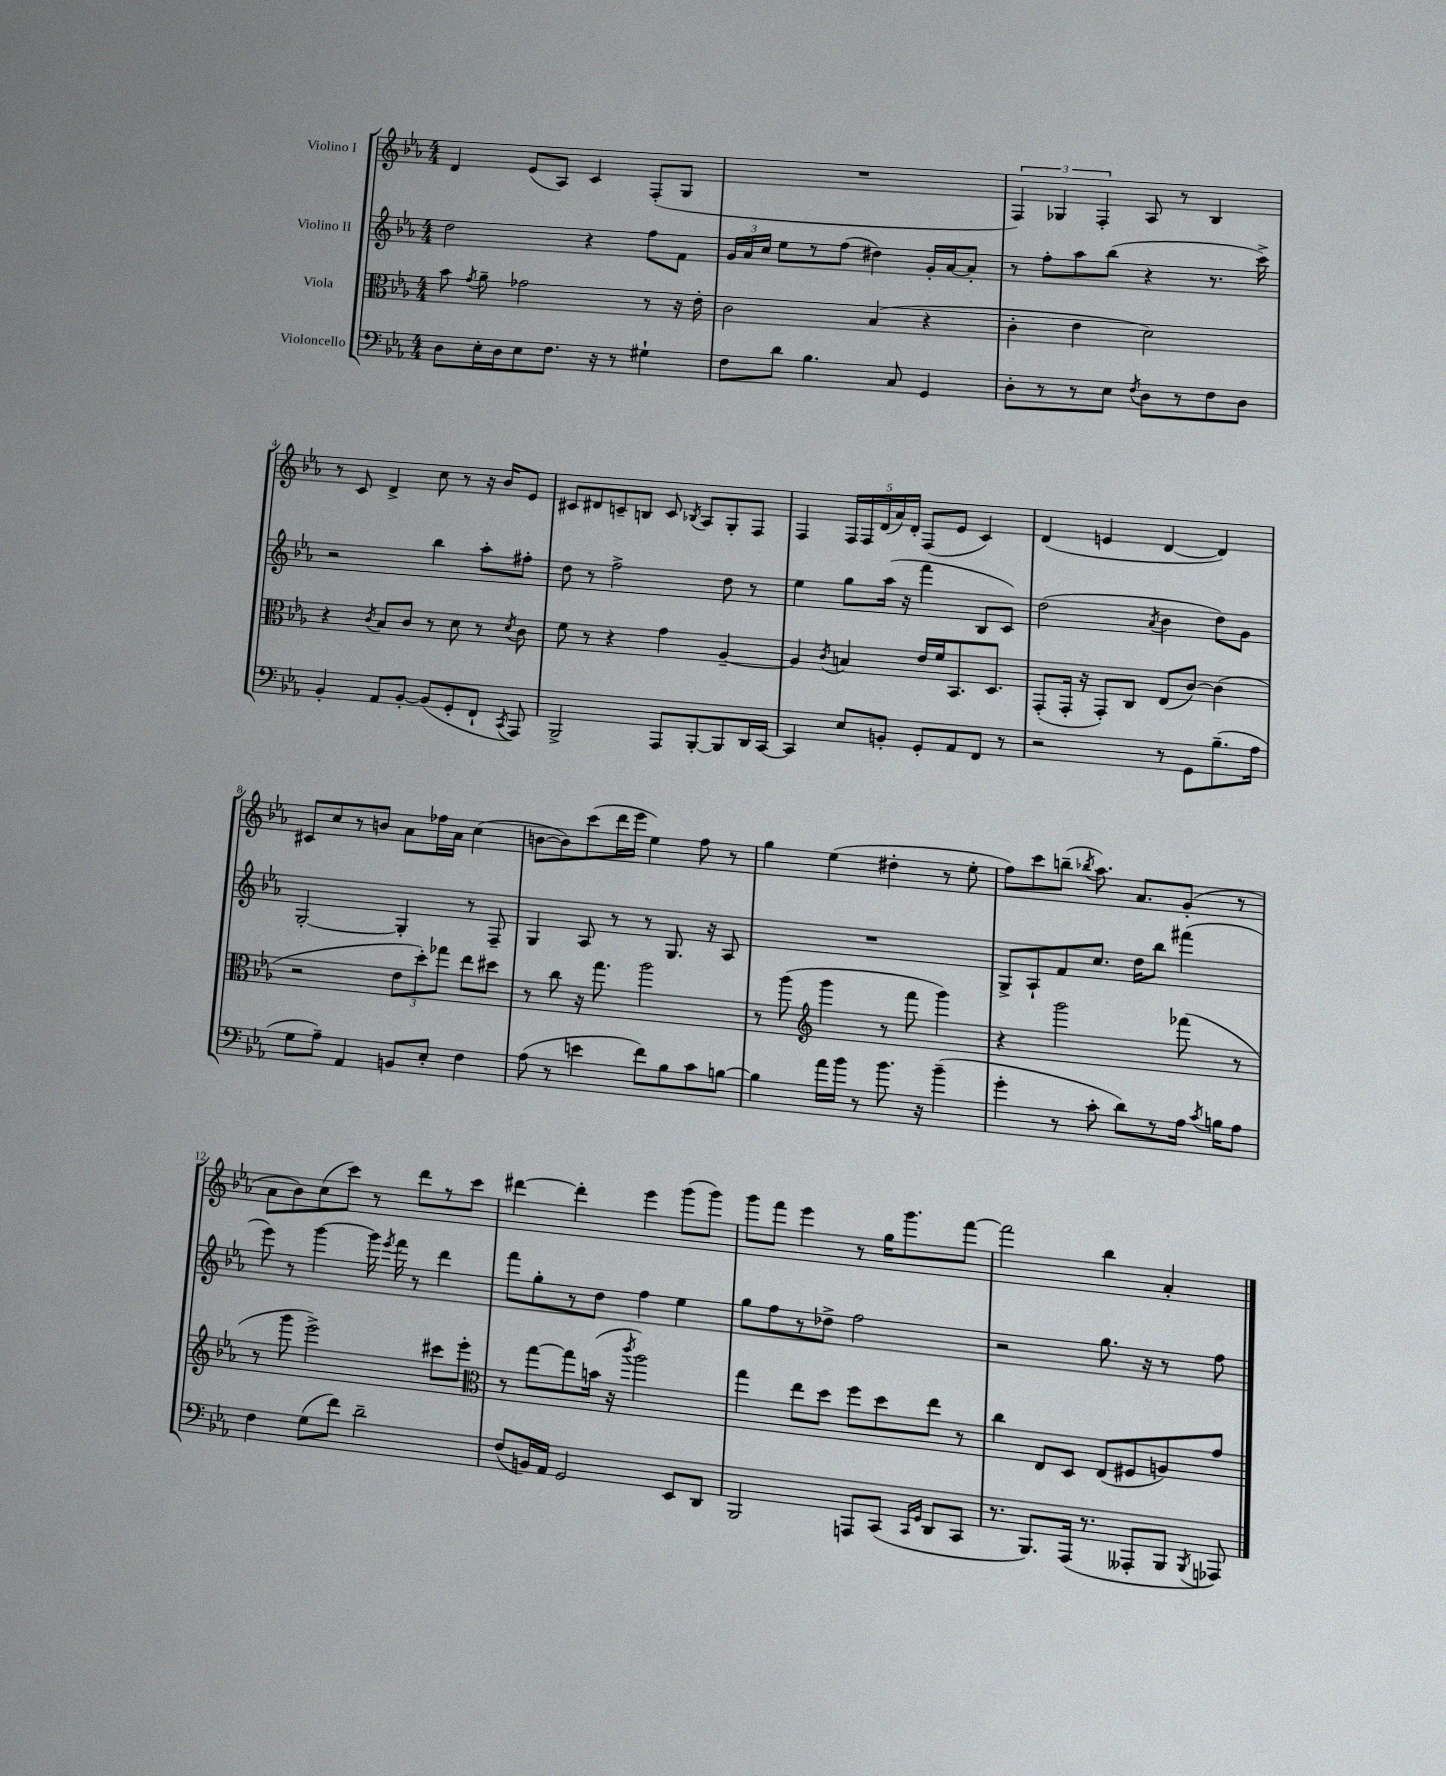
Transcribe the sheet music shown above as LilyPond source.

<<
\new StaffGroup <<
\new Staff = "s0" \with { instrumentName = "Violino I" } {
    \clef treble \key ees \major \numericTimeSignature \time 4/4
    \autoBeamOff d'4 ees'8[( aes8]) c'4 f8[-.( g8] |
    R1 |
    \tuplet 3/2 { f4) ges4 f4-. } aes8 r8 bes4 |
    r8 c'8 d'4-> c''8 r8 r16 bes'16[ ees'8] |
    cis'8[ dis'8 c'8-- b8] c'8 \acciaccatura { bes8 } aes8[ g8-. f8] |
    f4 \tuplet 5/4 { f16[ f16 d'16( aes'16) d'16]-. } f8[( ees'8] c'4) |
    d'4( e'4 d'4~ d'4) |
    cis'8[ c''8 r8 b'8] aes'8[ fes''16 aes'16] c''4( |
    b'8[~ b'8) c'''8( d'''16 ees'''16] ees''4) f''8 r8 |
    g''4 ees''4( dis''4-. r8 ees''8-. |
    f''8[) c'''8 b''8]--( \acciaccatura { bes''8 } aes''8.) aes'8.[ g'8]-.( r8 |
    aes'8[ bes'8) c''8( c'''8]) r8 d'''8[ r8 c'''8] |
    dis'''4~ dis'''4-. ees'''4 g'''8[( g'''8]) |
    g'''8[ f'''8] ees'''4 r8 g''16[ g'''8. f'''8]~ |
    f'''2 bes''4 aes'4-. \bar "|." |
}
\new Staff = "s1" \with { instrumentName = "Violino II" } {
    \clef treble \key ees \major \numericTimeSignature \time 4/4
    \autoBeamOff d''2 r4 f''8[ f'8] |
    \tuplet 3/2 { g'16[ aes'16 c''16] } ees''8[ r8 f''8]( dis''4) g'16[-. aes'16~ aes'8]-. |
    r8 f''8[-. aes''8 bes''8]( r4 r8. c'''16->) |
    r2 bes''4 aes''8[-. fis''8]-. |
    d''8 r8 f''2-> d''8 r8 |
    ees''4 g''8[ aes''16]( r16 f'''4 bes8[ c'8]) |
    d''2( \acciaccatura { aes'8 } bes'4 d''8[) g'8] |
    g2~-. g4-. r8 f8-- |
    g4 aes8 r8 r8 g8. r16 aes8 |
    R1 |
    g8[-> aes8-! f'8 c''8.] d''16[ bes''8] fis'''4( |
    ees'''8) r8 g'''4~ g'''16 \acciaccatura { ees'''8 } f'''16 r8 d'''4 |
    f'''8[ g''8-. r8 d''8] f''4 ees''4 |
    g''8[ f''8 r8 des''8]-> f''2 |
    r2 g''8. r16 r8 f''8 \bar "|." |
}
\new Staff = "s2" \with { instrumentName = "Viola" } {
    \clef alto \key ees \major \numericTimeSignature \time 4/4
    \autoBeamOff bes'8 \acciaccatura { g'8 } aes'8-- ges'2 r8 r16 ees'16-. |
    c'2 bes4( r4 |
    c'4-. ees'4 d'2) |
    r4 \acciaccatura { c'8 } bes8[ c'8] r8 d'8 r8 \acciaccatura { d'8 } c'8 |
    f'8 r8 r4 g'4 aes4~-- |
    aes4 \acciaccatura { c'8 } b4 ees'16[ f'16 bes,8. d8.] |
    g,8[-.( g,16]-. r16 g,8[-.) c8] ees8[( c'8]~) c'4( |
    r2 \tuplet 3/2 { ees'8[ d''8-.) ges''8] } ees''8[ dis''8] |
    r8 c''8 r16 g''8. aes''2 |
    r8 aes''8( \clef treble g'''4 r8 f'''8 g'''4) |
    r4 g'''2 fes'''8( r8 |
    r8 g'''8 ees'''2->) cis'''8[ ees'''8]-. |
    \clef alto r8 g''8[~ g''8 b'16]( r16 \acciaccatura { c'''8 } aes''2) |
    g''4 ees''8[ d''8] f''8[ d''8 ees''8] r8 |
    c''4 ees8[ d8] ees8[( fis8 a8) g'8] \bar "|." |
}
\new Staff = "s3" \with { instrumentName = "Violoncello" } {
    \clef bass \key ees \major \numericTimeSignature \time 4/4
    \autoBeamOff d8[ ees16-. d16 ees8 f8.] r16 r8 gis4-! |
    f8[ d'8] bes4. c8 g,4 |
    d8[-. r8 r8 ees8] \acciaccatura { f8 } d8[ r8 f8 d8] |
    bes,4-. aes,8[ bes,8]~-. bes,8[( g,8-. f,8]-! \acciaccatura { c,8 } aes,,8) |
    bes,,2-> aes,,8[ bes,,8~-. bes,,8 d,16 c,16]~ |
    c,4 ees8[ b,8]-. g,8[-. aes,8 f,8] r8 |
    r2 r8 g,8[ bes8.--( aes16] |
    g8[ aes8]--) aes,4 b,8[ ees8]-. f4 |
    aes8( r8 e'4 f'8[) bes8 c'8 b8]~ |
    b4 aes'16[ bes'16] r8 bes'8. r16 bes'4--( |
    g'4-. r8 c'8-. d'8[) r8 aes16] \acciaccatura { c'8 } b16[ aes8] |
    f4 g8[( f'8]) d'2-- |
    f8[( b,16) aes,16] g,2 ees,8[ d,8] |
    bes,,2 a,,8[ c,8]( \grace { c,16[ g,16] } d,8[ c,8] |
    r8. bes,,8.[) aes,,16]( r8. aeses,,8[-. bes,,8] \acciaccatura { bes,,8 } aes,,8) \bar "|." |
}
>>
>>
